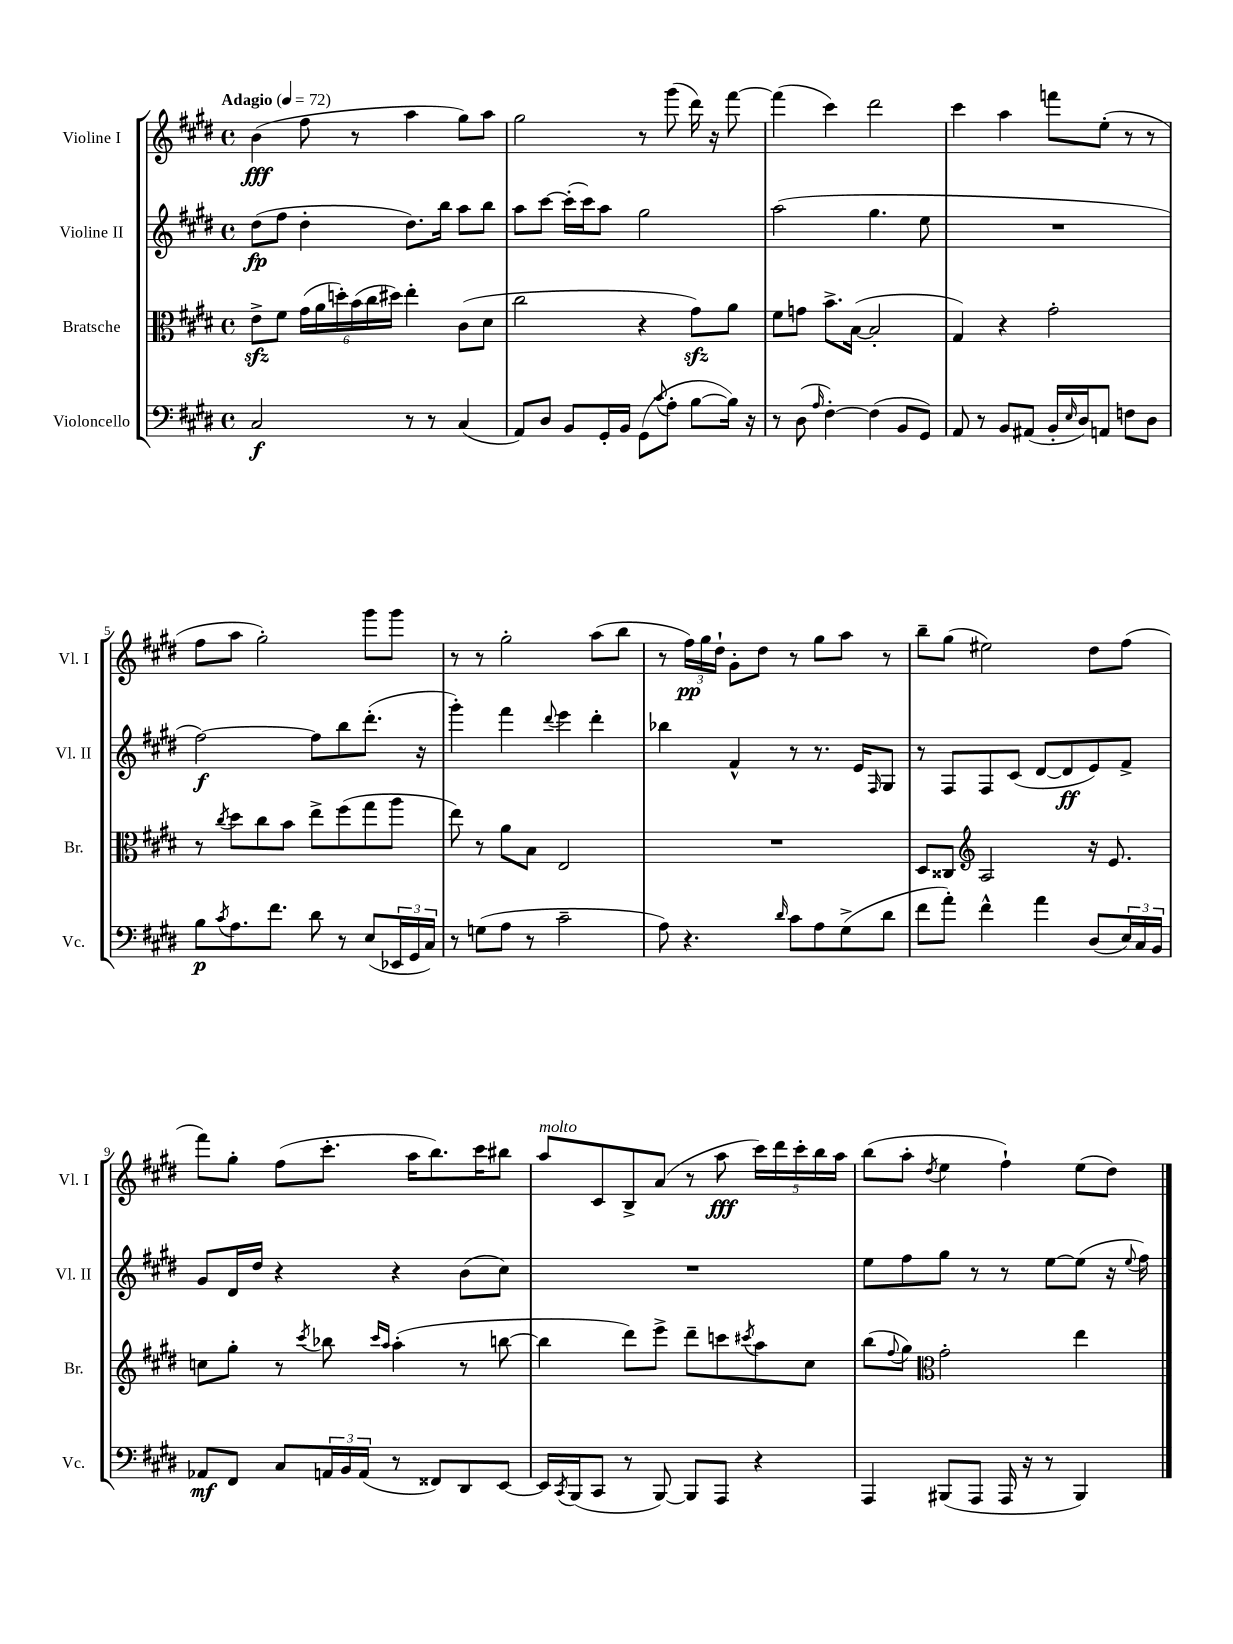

**kern	**dynam	**kern	**kern	**dynam	**kern	**dynam
*part4	*part4	*part3	*part2	*part2	*part1	*part1
*staff4	*staff4	*staff3	*staff2	*staff2	*staff1	*staff1
*I"Violoncello	*	*I"Bratsche	*I"Violine II	*	*I"Violine I	*
*I'Vc.	*	*I'Br.	*I'Vl. II	*	*I'Vl. I	*
*clefF4	*	*clefC3	*clefG2	*	*clefG2	*
*k[f#c#g#d#]	*	*k[f#c#g#d#]	*k[f#c#g#d#]	*	*k[f#c#g#d#]	*
*M4/4	*	*M4/4	*M4/4	*	*M4/4	*
*met(c)	*	*met(c)	*met(c)	*	*met(c)	*
*MM72	*	*MM72	*MM72	*	*MM72	*
=1	=1	=1	=1	=1	=1	=1
!	!	!	!	!	!LO:TX:a:B:t=Adagio	!
2C#/	f	8ezz^\L	(8dd#\L	fp	(4b\	fff
.	.	8f#\J	8ff#\J	.	.	.
.	.	(24g#\LL	4dd#'\	.	8ff#\	.
.	.	24a\	.	.	.	.
.	.	24ddn'\)	.	.	.	.
.	.	(24b\	.	.	8r	.
.	.	24cc#\	.	.	.	.
.	.	24dd#X\JJ)	.	.	.	.
8r	.	4ee'\	8.dd#\L)	.	4aa\	.
8r	.	.	.	.	.	.
.	.	.	16bb\Jk	.	.	.
(4C#/	.	(8c#\L	8aa\L	.	8gg#\L)	.
.	.	8d#\J	8bb\J	.	8aa\J	.
=2	=2	=2	=2	=2	=2	=2
8AA/L)	.	2cc#\	8aa\L	.	2gg#\	.
8D#/J	.	.	[8ccc#\J	.	.	.
8BB/L	.	.	(16ccc#'\LL]	.	.	.
.	.	.	16ccc#\J)	.	.	.
16GG#'/L	.	.	8aa\J	.	.	.
16BB/JJ	.	.	.	.	.	.
(8GG#\L	.	4r	2gg#\	.	8r	.
8qqc#/	.	.	.	.	.	.
8A'\J	.	.	.	.	(8ggg#\	.
[8B\L	.	8g#zz\L)	.	.	16ddd#\)	.
.	.	.	.	.	16r	.
16B\Jk])	.	8a\J	.	.	[8fff#\	.
16r	.	.	.	.	.	.
=3	=3	=3	=3	=3	=3	=3
8r	.	8f#\L	(2aa\	.	(4fff#\]	.
(8D#\	.	8gn\J	.	.	.	.
16qqA/	.	.	.	.	.	.
[4F#'\)	.	8.b^\L	.	.	4ccc#\)	.
.	.	([16B\Jk	.	.	.	.
(4F#\]	.	2B'/]	4.gg#\	.	2ddd#\	.
8BB/L	.	.	.	.	.	.
8GG#/J)	.	.	8ee\	.	.	.
=4	=4	=4	=4	=4	=4	=4
8AA/	.	4G#/)	1r	.	4ccc#\	.
8r	.	.	.	.	.	.
8BB/L	.	4r	.	.	4aa\	.
(8AA#X/J	.	.	.	.	.	.
16BB'/LL	.	2g#'\	.	.	8fffn\L	.
16qqE/	.	.	.	.	.	.
16D#/J)	.	.	.	.	.	.
8AAn/J	.	.	.	.	(8ee'\J	.
8Fn\L	.	.	.	.	8r	.
8D#\J	.	.	.	.	8r	.
!!LO:LB:g=z
=5	=5	=5	=5	=5	=5	=5
8B\L	p	8r	[2ff#\)	f	8ff#\L	.
8qc#/	.	8qcc#/	.	.	.	.
8.A\	.	8dd#\L	.	.	8aa\J	.
.	.	8cc#\	.	.	2gg#'\)	.
8.f#\J	.	.	.	.	.	.
.	.	8b\J	.	.	.	.
8d#\	.	8ee^\L	8ff#\L]	.	.	.
8r	.	(8ff#\	8bb\	.	.	.
(8E/L	.	8gg#\	(8.ddd#'\J	.	8ggg#\L	.
24EE-X/L	.	8aa\J	.	.	8ggg#\J	.
24GG#/	.	.	.	.	.	.
.	.	.	16r	.	.	.
24C#/JJ)	.	.	.	.	.	.
=6	=6	=6	=6	=6	=6	=6
8r	.	8ee\)	4ggg#'\)	.	8r	.
(8Gn\L	.	8r	.	.	8r	.
8A\J	.	8a\L	4fff#\	.	2gg#'\	.
8r	.	8B\J	.	.	.	.
.	.	.	8qqddd#/	.	.	.
2c#~\	.	2E/	4eee\	.	.	.
.	.	.	4ddd#'\	.	(8aa\L	.
.	.	.	.	.	8bb\J	.
=7	=7	=7	=7	=7	=7	=7
8A\)	.	1r	4bb-X\	.	8r	.
4.r	.	.	.	.	24ff#\LL)	pp
.	.	.	.	.	24gg#\	.
.	.	.	.	.	24dd#`\JJ	.
.	.	.	4f#^^/	.	8g#'\L	.
.	.	.	.	.	8dd#\J	.
16qqd#/	.	.	.	.	.	.
8c#\L	.	.	8r	.	8r	.
8A\	.	.	8.r	.	8gg#\L	.
(8G#^\	.	.	.	.	8aa\J	.
.	.	.	16e/KL	.	.	.
.	.	.	16qqF#/	.	.	.
8d#\J	.	.	8G#/J	.	8r	.
=8	=8	=8	=8	=8	=8	=8
8f#\L	.	8D#/L	8r	.	8bb~\L	.
8a'\J)	.	8C##X/J	8F#/L	.	(8gg#\J	.
*	*	*clefG2	*	*	*	*
4f#^^\	.	2A/	8F#/	.	2ee#X\)	.
.	.	.	(8c#/J	.	.	.
4a\	.	.	[8d#/L	.	.	.
.	.	.	8d#/]	ff	.	.
(8D#/L	.	16r	8e/)	.	8dd#\L	.
.	.	8.e/	.	.	.	.
24E/L)	.	.	8f#^/J	.	(8ff#\J	.
24C#/	.	.	.	.	.	.
24BB/JJ	.	.	.	.	.	.
!!LO:LB:g=z
=9	=9	=9	=9	=9	=9	=9
8AA-X/L	mf	8ccn\L	8g#/L	.	8fff#\L)	.
8FF#/J	.	8gg#'\J	16d#/L	.	8gg#'\J	.
.	.	.	16dd#/JJ	.	.	.
8C#/L	.	8r	4r	.	(8ff#\L	.
.	.	8qccc#/	.	.	.	.
24AAn/L	.	8bb-X\	.	.	8.ccc#'\J	.
24BB/	.	.	.	.	.	.
(24AA/JJ	.	.	.	.	.	.
.	.	16qqccc#/LL	.	.	.	.
.	.	16qqaa/JJ	.	.	.	.
8r	.	(4aa'\	4r	.	.	.
.	.	.	.	.	16aa\KL	.
8FF##X/L)	.	.	.	.	8.bb\)	.
8DD#/	.	8r	(8b\L	.	.	.
.	.	.	.	.	16ccc#\K	.
[8EE/J	.	[8bbn\	8cc#\J)	.	8bb#X\J	.
=10	=10	=10	=10	=10	=10	=10
!	!	!	!	!	!LO:TX:a:i:t=molto	!
16EE/LL]	.	4bb\]	1r	.	8aa/L	.
8qCC#/	.	.	.	.	.	.
(16BBB/J	.	.	.	.	.	.
8CC#/J	.	.	.	.	8c#/	.
8r	.	8ddd#\L)	.	.	8B^/	.
[8BBB/)	.	8eee^\J	.	.	(8a/J	.
8BBB/L]	.	8ddd#~\L	.	.	8r	.
8AAA/J	.	8cccn\	.	.	8aa\	fff
.	.	8qccc#X/	.	.	.	.
4r	.	8aa\	.	.	20ccc#\LL)	.
.	.	.	.	.	20ddd#\	.
.	.	.	.	.	20ccc#'\	.
.	.	8cc#\J	.	.	.	.
.	.	.	.	.	20bb\	.
.	.	.	.	.	20aa\JJ	.
=11	=11	=11	=11	=11	=11	=11
4AAA/	.	(8bb\L	8ee\L	.	(8bb\L	.
.	.	8qqff#/	.	.	.	.
.	.	8gg#\J)	8ff#\	.	8aa'\J	.
*	*	*clefC3	*	*	*	*
.	.	.	.	.	8qdd#/	.
(8BBB#X/L	.	2g#'\	8gg#\J	.	4ee\	.
8AAA/J	.	.	8r	.	.	.
16AAA/	.	.	8r	.	4ff#`\)	.
16r	.	.	.	.	.	.
8r	.	.	[8ee\L	.	.	.
4BBB#/)	.	4ee\	(8ee\J]	.	(8ee\L	.
.	.	.	16r	.	8dd#\J)	.
.	.	.	8qqee/	.	.	.
.	.	.	16ff#\)	.	.	.
==	==	==	==	==	==	==
*-	*-	*-	*-	*-	*-	*-
